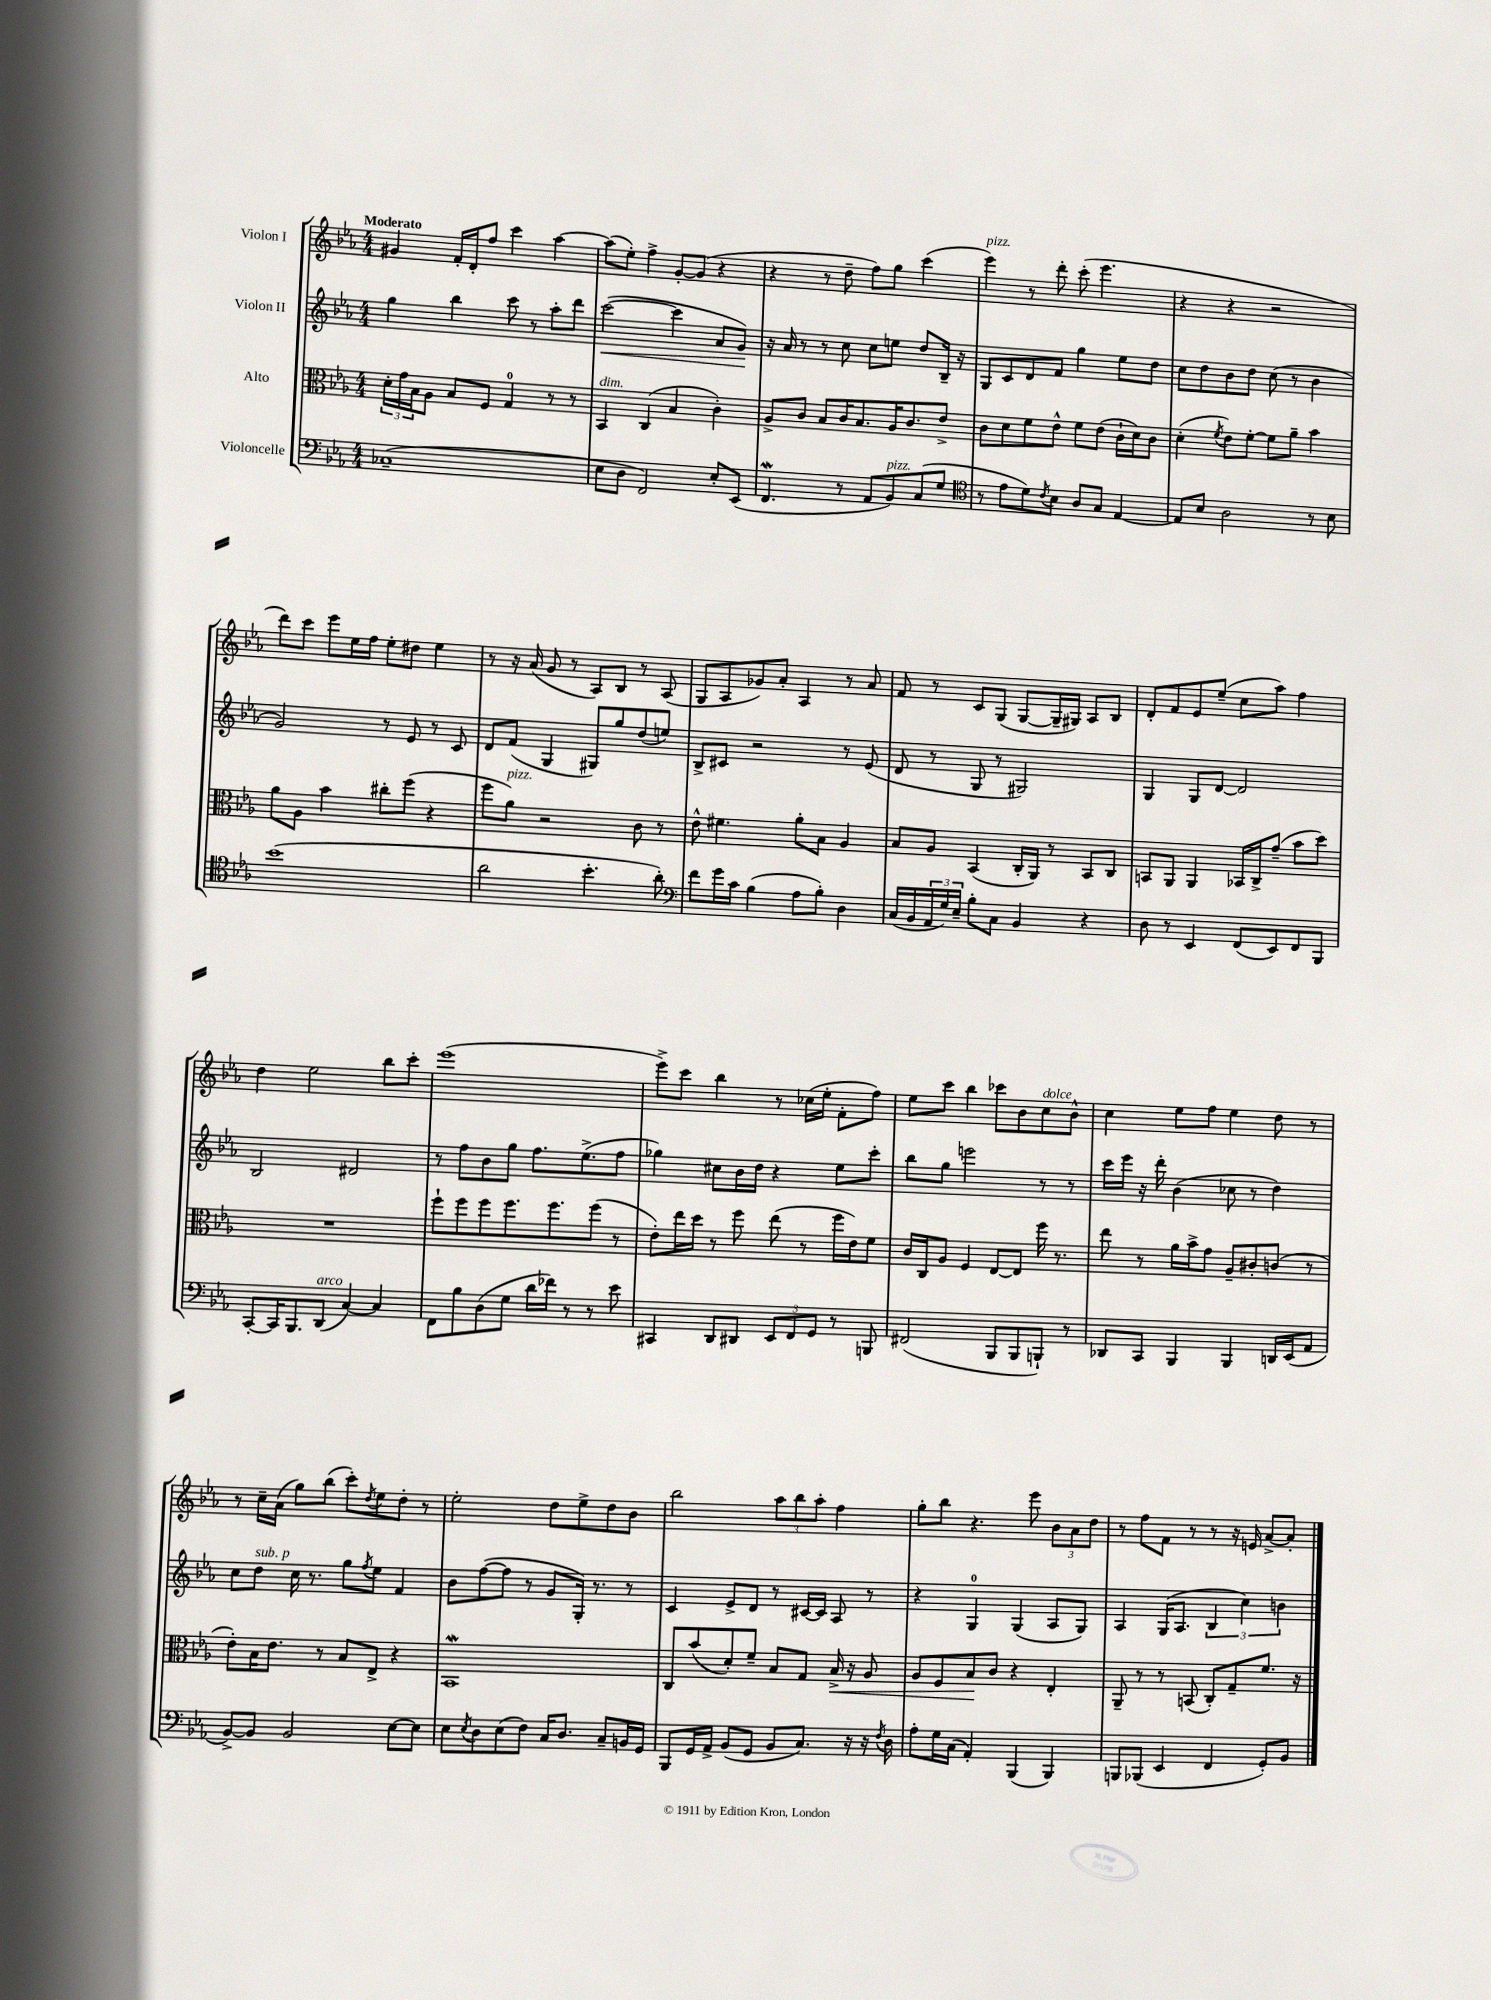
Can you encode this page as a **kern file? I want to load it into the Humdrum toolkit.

**kern	**kern	**kern	**kern
*staff4	*staff3	*staff2	*staff1
*clefF4	*clefC3	*clefG2	*clefG2
*k[b-e-a-]	*k[b-e-a-]	*k[b-e-a-]	*k[b-e-a-]
*M4/4	*M4/4	*M4/4	*M4/4
(1C-~	24d'	4gg	4g#
.	24g	.	.
.	24B-	.	.
.	8A-	.	.
.	8B-	4bb-	16f'
.	.	.	16d'
.	8F	.	8ff
.	4G	8ccc	4ccc
.	.	8r	.
.	8r	8aa-'	[4aa-
.	8r	8ddd	.
=	=	=	=
8E-	4BB-	([2ccc	(8aa-]
8D	.	.	8ee-')
2FF)	(4C	.	4ff^
.	4B-	4ccc]	[8g'
.	.	.	(8g]
8E-'	4c')	8a-	4r
(8EE-	.	8g)	.
=	=	=	=
4.FF	8A-^	16r	4r
.	.	16a-	.
.	8c	8r	.
.	8B-	8r	8r
8r	16c	8cc	8dd~
.	8.B-	.	.
8AA-	.	8cc	8ff)
8BB-)	16A-	8ee	8gg
.	8.c	.	.
(8C	.	8dd	(4ccc
8G	8e-^	16B-~	.
.	.	16r	.
=	=	=	=
*clefC4	*	*	*
8r	8c	8G	4eee-)
8e-	8d	8c	.
8d)	8f	8d	8r
8qc	.	.	.
8B-	8e-^^	8f	8ddd'
8A-	8f	4gg	(8ccc'
8G	(8e-	.	4.eee-
[4E-	16c`	8ee-	.
.	16d)	.	.
.	8c	8dd	.
=	=	=	=
8E-]	(4d'	8cc	4r
8B-	.	8dd	.
.	8qf	.	.
2A-	8e-)	8b-	4r
.	[8f'	8dd	.
.	8f]	(8cc	2r
.	8a-~	8r	.
8r	4b-	4b-	.
8B-	.	.	.
=	=	=	=
(1b-	8a-	2g)	8ddd)
.	8A-	.	8ccc
.	4b-	.	8eee-
.	.	.	16ee-
.	.	.	16ff
.	8cc#'	8r	8ee-'
.	(8ff	8e-	8dd#
.	4r	8r	4ee-
.	.	8c	.
=	=	=	=
2a-	8ff	8d	8r
.	8a-)	(8f	16r
.	.	.	(16a-
.	2r	4G	8g
.	.	.	8r
4.b-'	.	8G#)	8A-)
.	.	8gg	8B-
.	8c	(8dd	8r
8a-')	8r	8ee)	(8A-
=	=	=	=
*clefF4	*	*	*
8f	8e-^^	8B-^	8G
16g	4.f#	8c#	8A-
16c	.	.	.
(4B-	.	2r	8g-)
.	.	.	8a-'
8A-	8a-'	.	4A-
8B-')	8B-	.	.
4D	4A-	8r	8r
.	.	(8e-	8a-
=	=	=	=
(16C	8B-	8d	8f
16BB-	.	.	.
24AA-	8A-	8r	8r
24G)	.	.	.
24E-~	.	.	.
8B-'	(4BB-	8G	8c
8C	.	8r	(8G
4BB-	16C'	2G#)	[8G
.	16AA-)	.	.
.	8r	.	16G~]
.	.	.	16G#)
4r	8BB-	.	8A-
.	8C	.	8B-
=	=	=	=
8D	8BB	4G	8d'
8r	8AA-	.	8f
4EE-	4AA-	8G	8e-
.	.	[8d	(8ee-~
(8FF	16BB-	2d]	8cc
.	16C^	.	.
8EE-)	(8g~	.	8aa-)
8FF	8b-	.	4ff
8BBB-	8dd)	.	.
=	=	=	=
[8CC'	1r	2B-	4dd
16CC]	.	.	.
8.BBB-	.	.	.
.	.	.	2ee-
(8DD	.	.	.
[4C)	.	2d#	.
4C]	.	.	8bb-
.	.	.	8ccc'
=	=	=	=
8FF	8ff`	8r	(1eee-
8B-	8ff	8ff	.
(8D	8ff	8b-	.
8G	8.ff	8gg	.
16d	.	8.ff	.
16f-)	8.ff	.	.
8r	.	.	.
.	.	(8.ee-^	.
8r	(8ff	.	.
8e-	8r	8ff	.
=	=	=	=
4CC#	8e-')	4gg-)	8eee-^)
.	16ee-	.	8ccc
.	16dd	.	.
8DD	8r	8cc#	4bb-
8DD#	8ff	16b-	.
.	.	16dd	.
12EE-	(8ee-	4r	8r
12FF	.	.	.
.	8r	.	(16cc-
12GG	.	.	.
.	.	.	16ee-'
8r	16ff	8ee-	8f'
.	16e-)	.	.
8BBB	8f	8ccc'	8ff)
=	=	=	=
(2FF#	16c	8bb-	8ee-
.	16C	.	.
.	8A-	8gg	8ccc
.	4F	2eee	4bb-
8BBB-	[8E-	.	8ccc-
8BBB-	8E-]	.	8b-
8BBB`)	16ff	8r	8cc
.	8.r	.	.
8r	.	8r	8b-^^
=	=	=	=
8DD-	8ee-	16ccc	4cc
.	.	16eee-	.
8CC	8r	16r	.
.	.	16ddd'	.
4BBB-	16a-	(4b-	8ee-
.	16b-^	.	.
.	8g	.	8ff
4BBB-	8A-~	8cc-	4ee-
.	8c#'	8r	.
16DD	(8c	4dd)	8dd
(16EE-	.	.	.
8AA-	8r	.	8r
=	=	=	=
[8BB-^)	8e-')	8cc	8r
8BB-]	16B-	8dd	16cc~
.	8.e-	.	(16a-
2BB-	.	16cc	8gg)
.	.	8.r	.
.	8r	.	(8bb-
.	8B-	8gg	8ccc')
.	.	8qff	8qdd
.	8E-^	8ee-	8ee-
[8E-	4r	4f	8dd'
8E-]	.	.	8r
=	=	=	=
8E-	1BB-	8b-	2ee-'
8qE-	.	.	.
8D	.	([8ff	.
(8E-	.	8ff]	.
8F)	.	8r	.
16C	.	8g	8dd
8.D	.	.	.
.	.	16G')	8ee-^
.	.	8.r	.
8C~	.	.	8dd
16BB	.	8r	8b-
16GG	.	.	.
=	=	=	=
8BBB-	8C	4c	2bb-
16GG	(8b-	.	.
16AA-^	.	.	.
(8BB-	8d')	8e-^	.
8GG	8f~	8d	.
8BB-	8B-	8r	12aa-
.	.	.	12bb-
8.C)	8G	[16c#	.
.	.	.	12aa-'
.	.	16c#]	.
.	16B-^	8A-	4ff
16r	16r	.	.
16r	8A-	8r	.
8qF	.	.	.
16D	.	.	.
=	=	=	=
8A-'	8A-	4r	8gg'
16G	8F	.	8bb-
(16C	.	.	.
4AA-')	8B-	4G	4.r
.	8c	.	.
(4BBB-	4r	(4G	.
.	.	.	8eee-
4BBB-)	4E-'	8A-	12b-
.	.	.	12a-
.	.	8G)	.
.	.	.	12dd
=	=	=	=
8BBB	8AA-~	4A-	8r
(8BBB-	8r	.	8ff
4EE-	8r	(16G	8f
.	.	8.A-	.
.	(8BB	.	8r
4FF	8C')	6B-	8r
.	8G~	.	16r
.	.	6cc)	.
.	.	.	16e
8GG')	8.f	.	[8a-^
.	.	6b	.
8BB-	.	.	8a-']
.	16r	.	.
==	==	==	==
*-	*-	*-	*-
